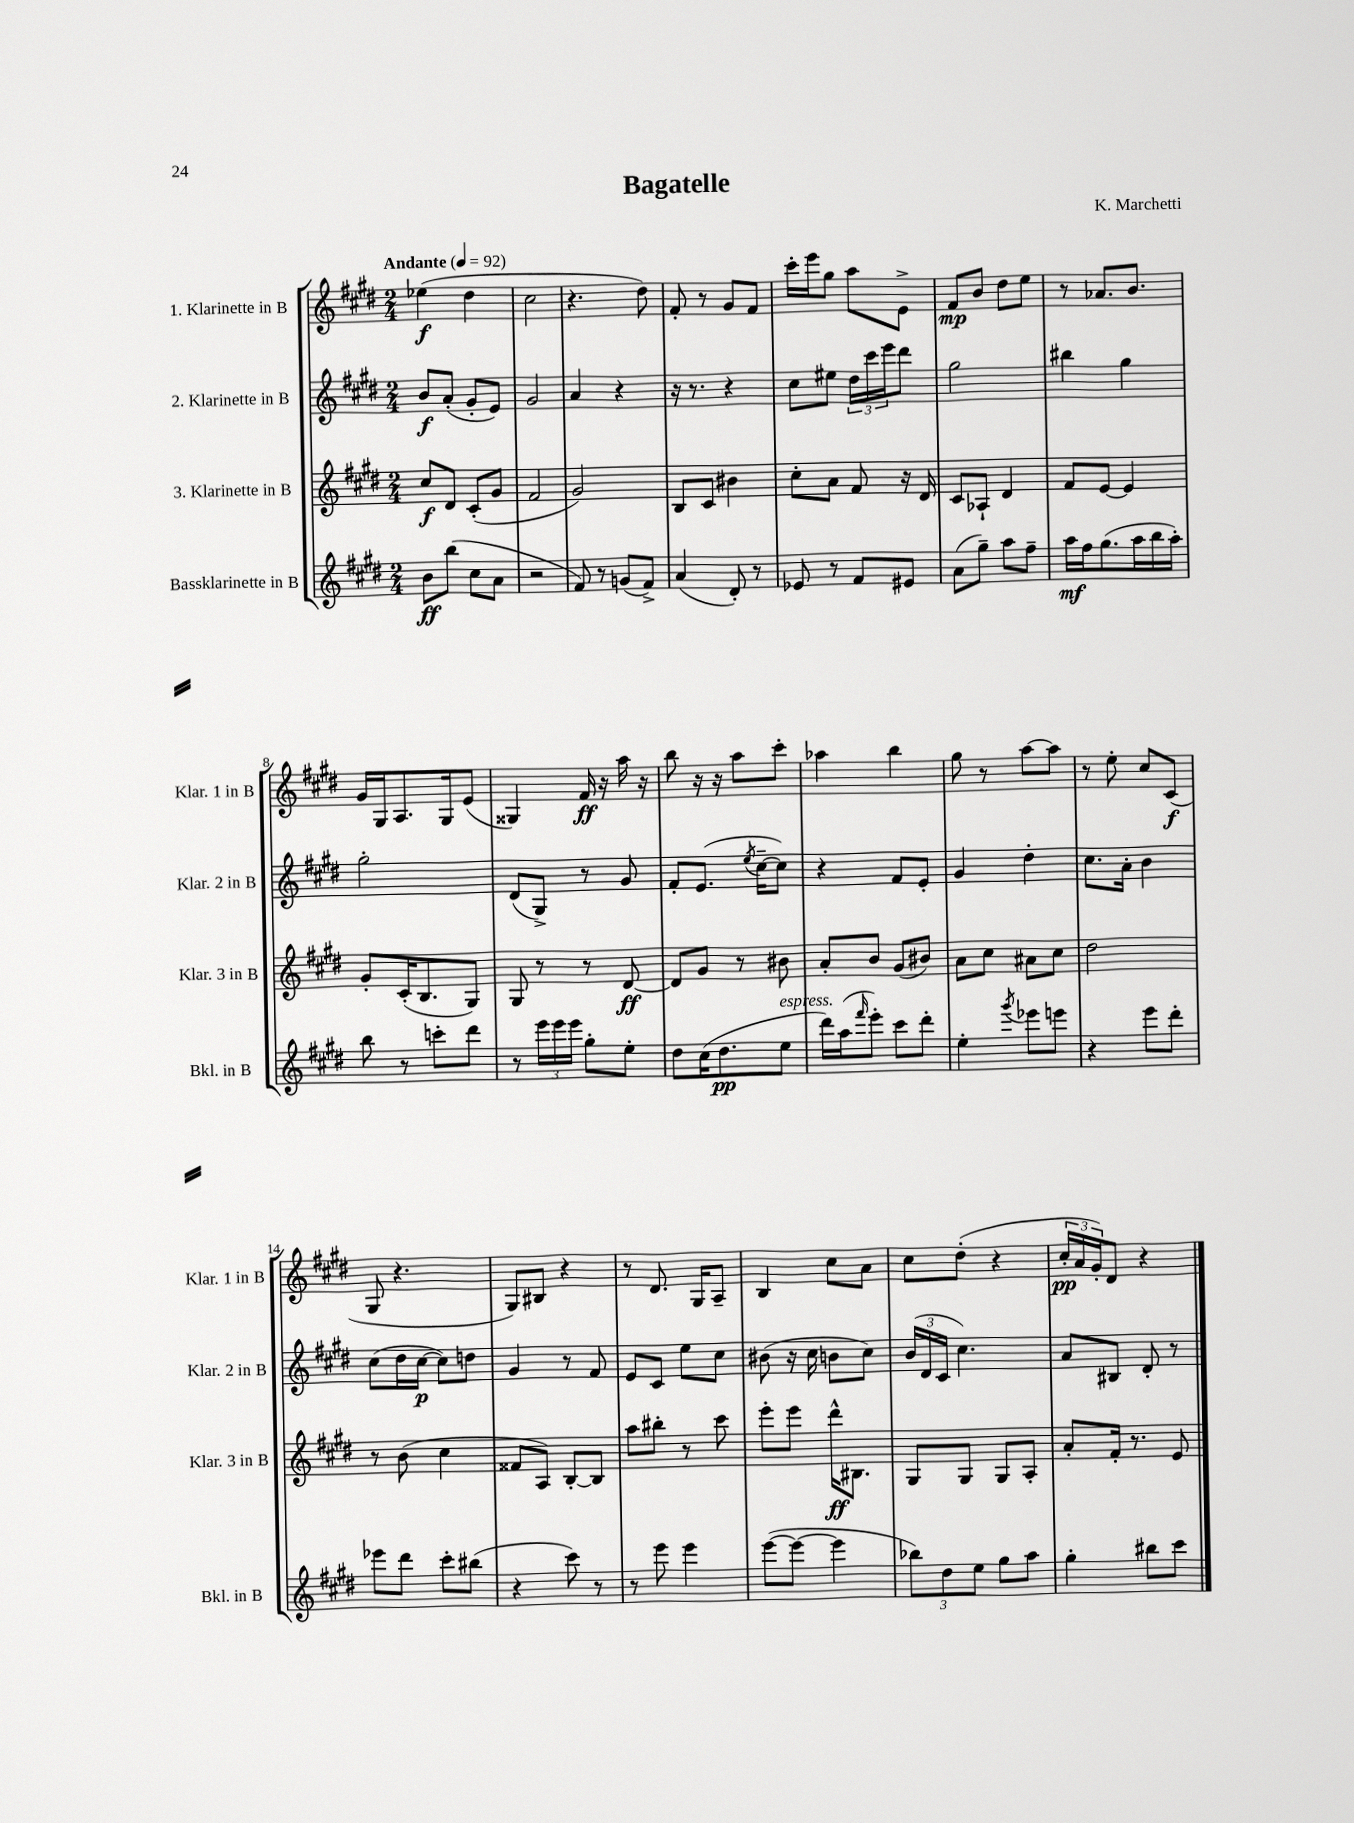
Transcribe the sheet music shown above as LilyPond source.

\header { title = "Bagatelle" composer = "K. Marchetti" }
<<
\new StaffGroup <<
\new Staff = "s0" \with { instrumentName = "1. Klarinette in B" shortInstrumentName = "Klar. 1 in B" } {
    \clef treble \key e \major \numericTimeSignature \time 2/4 \tempo "Andante" 4 = 92
    ees''4\f( dis''4 |
    cis''2 |
    r4. dis''8) |
    fis'8-. r8 gis'8 fis'8 |
    cis'''16-. e'''16 gis''8 a''8 e'8-> |
    fis'8\mp b'8 dis''8 e''8 |
    r8 aes'8. b'8. |
    gis'16 gis16 a8. gis16 e'8( |
    gisis4) fis'16\ff r16 a''16 r16 |
    b''8 r16 r16 a''8 cis'''8-. |
    aes''4 b''4 |
    gis''8 r8 a''8~ a''8 |
    r8 e''8-. cis''8 cis'8\f( |
    gis8 r4. |
    gis8) bis8 r4 |
    r8 dis'8. gis16 a8-- |
    b4 cis''8 a'8 |
    cis''8 dis''8-.( r4 |
    \tuplet 3/2 { cis''16-.\pp a'16 gis'16-.) } dis'8 r4 \bar "|." |
}
\new Staff = "s1" \with { instrumentName = "2. Klarinette in B" shortInstrumentName = "Klar. 2 in B" } {
    \clef treble \key e \major \numericTimeSignature \time 2/4
    b'8\f a'8-.( gis'8-. e'8) |
    gis'2 |
    a'4 r4 |
    r16 r8. r4 |
    cis''8 eis''8 \tuplet 3/2 { dis''16 cis'''16 e'''16 } dis'''8 |
    gis''2 |
    bis''4 gis''4 |
    gis''2-. |
    dis'8( gis8->) r8 gis'8 |
    fis'8-. e'8.( \acciaccatura { e''8 } cis''16~-- cis''8) |
    r4 fis'8 e'8-. |
    gis'4 dis''4-. |
    cis''8. a'16-. b'4 |
    cis''8( dis''16 cis''16~\p cis''8) d''8 |
    gis'4 r8 fis'8 |
    e'8 cis'8 e''8 cis''8 |
    bis'8( r16 cis''16 b'8 cis''8) |
    \tuplet 3/2 { b'16( dis'16 cis'16 } cis''4.) |
    a'8 bis8 dis'8-. r8 \bar "|." |
}
\new Staff = "s2" \with { instrumentName = "3. Klarinette in B" shortInstrumentName = "Klar. 3 in B" } {
    \clef treble \key e \major \numericTimeSignature \time 2/4
    cis''8\f dis'8 cis'8-.( gis'8 |
    fis'2 |
    gis'2) |
    b8 cis'8 bis'4 |
    cis''8-. a'8 fis'8 r16 dis'16 |
    cis'8 aes8-! dis'4 |
    fis'8 e'8~ e'4 |
    gis'8-. cis'16-.( b8. gis8) |
    gis8 r8 r8 dis'8~\ff |
    dis'8 gis'8 r8 bis'8 |
    a'8-. b'8 gis'8( bis'8) |
    a'8 cis''8 ais'8 cis''8 |
    dis''2 |
    r8 b'8( cis''4 |
    fisis'8 a8) b8~-. b8 |
    a''8 bis''8-. r8 cis'''8 |
    e'''8-. e'''8 dis'''16-^\ff bis8. |
    gis8 gis8 gis8 a8-. |
    a'8-. fis'16-. r8. e'8 \bar "|." |
}
\new Staff = "s3" \with { instrumentName = "Bassklarinette in B" shortInstrumentName = "Bkl. in B" } {
    \clef treble \key e \major \numericTimeSignature \time 2/4
    b'8\ff b''8( cis''8 a'8 |
    r2 |
    fis'8) r8 g'8( fis'8->) |
    a'4( dis'8-.) r8 |
    ees'8 r8 fis'8 eis'8 |
    a'8( gis''8--) a''8 fis''8-- |
    a''16\mf fis''16 gis''8.( a''16 b''16 a''16-.) |
    b''8 r8 c'''8-. dis'''8 |
    r8 \tuplet 3/2 { e'''16 e'''16 e'''16 } gis''8-. e''8-. |
    dis''8 cis''16( dis''8.\pp e''8^\markup { \italic "espress." } |
    dis'''16) a''16( \grace { fis'''16 } e'''8-.) cis'''8 dis'''8-. |
    e''4-. \acciaccatura { gis'''8 } ees'''8 e'''8 |
    r4 e'''8 dis'''8-. |
    ees'''8 dis'''8 cis'''8-. bis''8( |
    r4 cis'''8) r8 |
    r8 e'''8 e'''4 |
    e'''8~( e'''8~ e'''4 |
    \tuplet 3/2 { bes''8) dis''8 e''8 } gis''8 a''8 |
    gis''4-. bis''8 cis'''8 \bar "|." |
}
>>
>>
